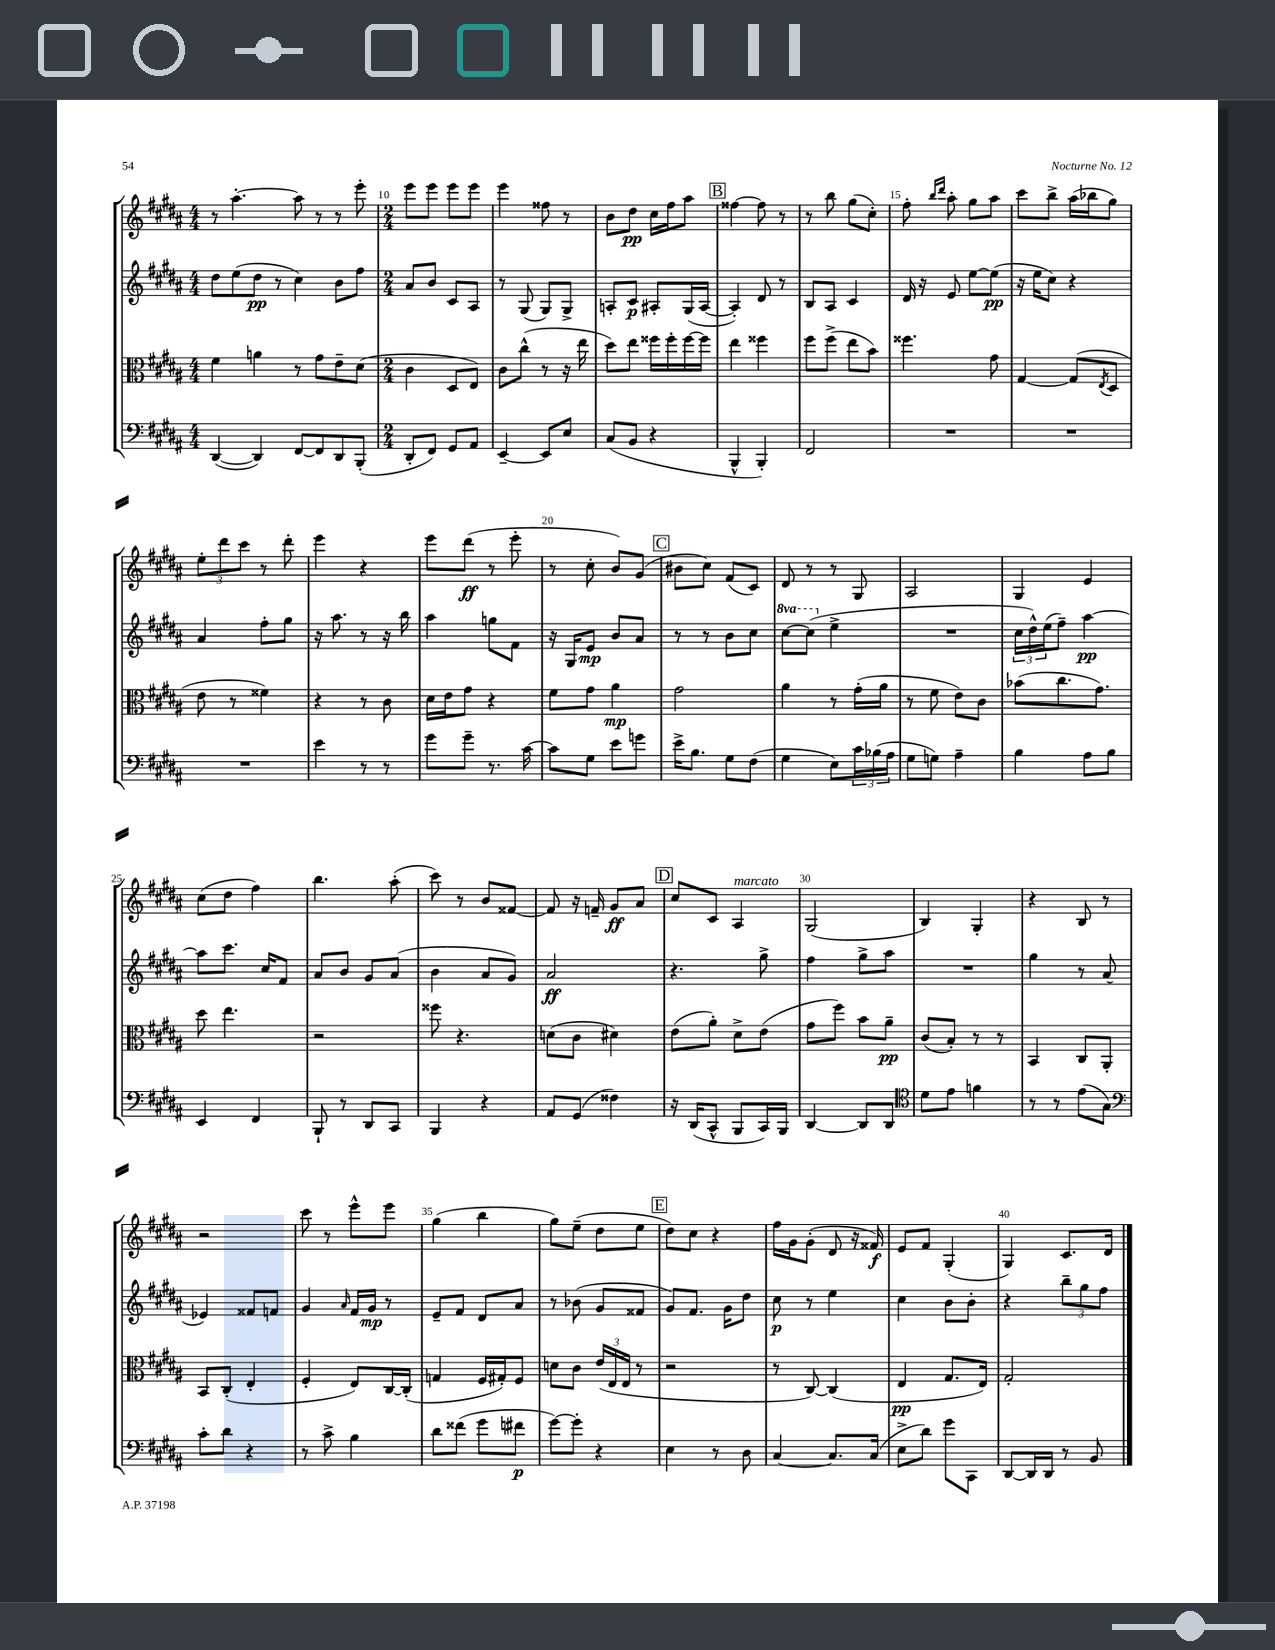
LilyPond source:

<<
\new StaffGroup <<
\new Staff = "s0" {
    \clef treble \key b \major \numericTimeSignature \time 4/4
    r8 ais''4.~-. ais''8 r8 r8 e'''8-. |
    \numericTimeSignature \time 2/4 e'''8 e'''8 e'''8 e'''8 |
    e'''4 fisis''8 r8 |
    b'8 dis''8\pp cis''16 fis''16 ais''8 |
    \mark \markup { \box "B" } fisis''4~ fisis''8 r8 |
    r8 b''8 gis''8( cis''8-.) |
    fis''8-. \grace { b''16 dis'''16 } ais''8-. gis''8 ais''8 |
    cis'''8 b''8-> ais''16( bes''16 gis''8) |
    \tuplet 3/2 { e''8-. dis'''8 cis'''8 } r8 dis'''8-. |
    e'''4 r4 |
    e'''8 dis'''8\ff( r8 e'''8-. |
    r8 cis''8-. b'8) gis'8( |
    \mark \markup { \box "C" } bis'8 cis''8) fis'8( cis'8) |
    dis'8 r8 r8 gis8 |
    ais2 |
    gis4 e'4 |
    cis''8( dis''8 fis''4) |
    b''4. ais''8-.( |
    cis'''8) r8 b'8 fisis'8~ |
    fisis'8 r16 f'16-- gis'8\ff ais'8 |
    \mark \markup { \box "D" } cis''8 cis'8 ais4^\markup { \italic "marcato" } |
    gis2( |
    b4) gis4-. |
    r4 b8 r8 |
    r2 |
    cis'''8 r8 e'''8-^ e'''8 |
    gis''4( b''4 |
    gis''8) e''8--( dis''8 e''8 |
    \mark \markup { \box "E" } dis''8) cis''8 r4 |
    fis''16 gis'16 gis'8-.( dis'8 r16 fisis'16\f) |
    e'8 fis'8 gis4-.( |
    gis4) cis'8. dis'16 \bar "|." |
}
\new Staff = "s1" {
    \clef treble \key b \major \numericTimeSignature \time 4/4 \set Staff.ottavationMarkups = #ottavation-simple-ordinals
    dis''8 e''8( dis''8\pp r8 cis''4) b'8 fis''8 |
    \numericTimeSignature \time 2/4 ais'8 b'8 cis'8 ais8 |
    r8 gis8( gis8) gis8-> |
    a8-. cis'8\p ais8-. gis16( ais16~ |
    \mark \markup { \box "B" } ais4-.) dis'8 r8 |
    b8 ais8 cis'4 |
    dis'16 r16 e'8 e''8~ e''8\pp( |
    r16 e''16 cis''8) r4 |
    ais'4 fis''8-. gis''8 |
    r16 ais''8. r8 r16 b''16 |
    ais''4 g''8 fis'8 |
    r16 gis16 e'8\mp b'8 ais'8 |
    \mark \markup { \box "C" } r8 r8 b'8 cis''8 |
    \ottava #1 cis'''8~ cis'''8( \ottava #0 e''4-> |
    R2 |
    \tuplet 3/2 { cis''16 dis''16-^) e''16( } fis''8--) ais''4~\pp |
    ais''8 cis'''8. cis''16 fis'8 |
    ais'8 b'8 gis'8 ais'8( |
    b'4 ais'8 gis'8) |
    ais'2\ff |
    \mark \markup { \box "D" } r4. gis''8-> |
    fis''4 gis''8-> ais''8 |
    R2 |
    gis''4 r8 ais'8( |
    ees'4) fisis'8 f'8 |
    gis'4 \grace { ais'16 } fis'16 gis'16\mp r8 |
    e'8-- fis'8 dis'8 ais'8 |
    r8 bes'8( gis'8 fisis'8 |
    \mark \markup { \box "E" } gis'8) fis'8. gis'16 dis''8 |
    cis''8\p r8 e''4 |
    cis''4 b'8 b'8-. |
    r4 \tuplet 3/2 { b''8-- gis''8 fis''8 } \bar "|." |
}
\new Staff = "s2" {
    \clef alto \key b \major \numericTimeSignature \time 4/4
    fis'4 a'4 r8 gis'8 e'8-- dis'8( |
    \numericTimeSignature \time 2/4 cis'4 dis8 e8) |
    cis'8 cis''8-^( r8 r16 e''16 |
    dis''8) e''8 fisis''16 fisis''16-. fisis''16~ fisis''16 |
    \mark \markup { \box "B" } e''4 fisis''4 |
    fis''8 fis''8->( e''8 b'8) |
    fisis''4. gis'8 |
    gis4~ gis8( \acciaccatura { e8 } dis8 |
    e'8 r8 fisis'4) |
    r4 r8 cis'8 |
    dis'16 e'16 gis'8 r4 |
    fis'8 gis'8 ais'4\mp |
    \mark \markup { \box "C" } gis'2 |
    ais'4 r8 gis'16-.( ais'16 |
    r8 fis'8 e'8) cis'8 |
    bes'8( cis''8. gis'8.) |
    dis''8 e''4. |
    r2 |
    fisis''8 r4. |
    d'8( cis'8 dis'4) |
    \mark \markup { \box "D" } e'8( ais'8-.) dis'8-> e'8( |
    gis'8 fis''8) b'8 ais'8--\pp |
    cis'8( b8-.) r8 r8 |
    b,4 cis8 ais,8-. |
    b,8 cis8-.( e4-. |
    fis4-. e8) cis16~ cis16-.( |
    g4 fis16 gis16-.) fis8 |
    d'8 cis'8 \tuplet 3/2 { e'16( e16 e16 } r8 |
    \mark \markup { \box "E" } r2 |
    r8 cis8~) cis4( |
    e4\pp gis8. e16) |
    gis2-. \bar "|." |
}
\new Staff = "s3" {
    \clef bass \key b \major \numericTimeSignature \time 4/4
    dis,4~( dis,4) fis,8~ fis,8 dis,8 b,,8-.( |
    \numericTimeSignature \time 2/4 dis,8-. fis,8) gis,8 ais,8 |
    e,4~-- e,8 e8 |
    cis8( b,8 r4 |
    \mark \markup { \box "B" } b,,4-^ b,,4-.) |
    fis,2 |
    R2 |
    R2 |
    R2 |
    e'4 r8 r8 |
    gis'8 gis'8-- r8. cis'16~ |
    cis'8 gis8 e'8 g'8 |
    \mark \markup { \box "C" } e'16-> b8. gis8 fis8( |
    gis4 e8) \tuplet 3/2 { cis'16 bes16( ais16 } |
    gis8 g8) ais4-- |
    b4 ais8 b8 |
    e,4 fis,4 |
    b,,8-! r8 dis,8 cis,8 |
    b,,4 r4 |
    ais,8 gis,8( fisis4) |
    \mark \markup { \box "D" } r16 dis,16( cis,8-^ b,,8 cis,16) b,,16 |
    dis,4~ dis,8 dis,8 |
    \clef tenor dis'8 e'8 f'4 |
    r8 r8 e'8( gis8) |
    \clef bass cis'8-. dis'8 r4 |
    r8 cis'8-> b4 |
    dis'8 fisis'8( gis'8 fis'8\p |
    gis'8~) gis'8-. r4 |
    \mark \markup { \box "E" } e4 r8 dis8 |
    cis4~ cis8. cis16( |
    e8-> dis'8) gis'8 cis,8 |
    dis,8~ dis,16 dis,16 r8 b,8 \bar "|." |
}
>>
>>
\layout { \context { \Score currentBarNumber = #9 \override BarNumber.break-visibility = ##(#f #t #t) barNumberVisibility = #(every-nth-bar-number-visible 5) } }
